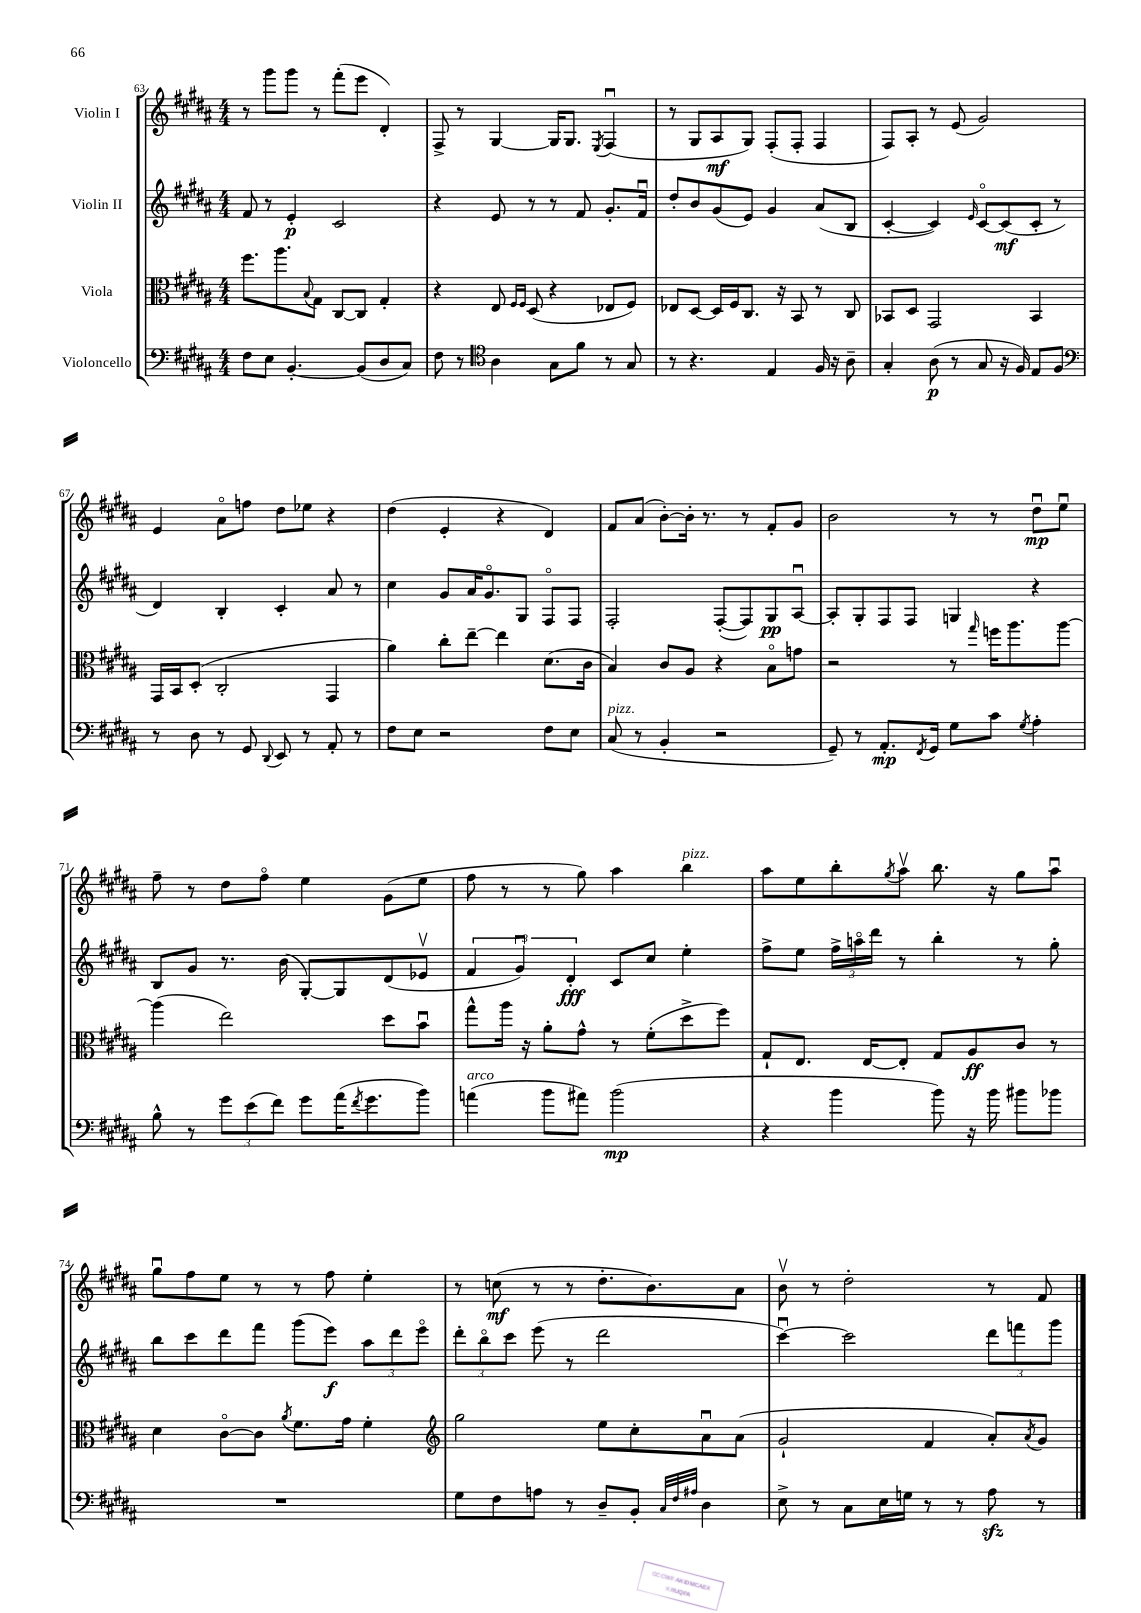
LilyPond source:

<<
\new StaffGroup <<
\new Staff = "s0" \with { instrumentName = "Violin I" } {
    \clef treble \key b \major \numericTimeSignature \time 4/4
    r8 gis'''8 gis'''8 r8 fis'''8-.( e'''8 dis'4-.) |
    fis8-> r8 gis4~ gis16 gis8. \acciaccatura { e8 } fis4\downbow( |
    r8 gis8 ais8\mf gis8) fis8-.( fis8-. fis4 |
    fis8) ais8-. r8 e'8( gis'2) |
    e'4 ais'8\flageolet f''8 dis''8 ees''8 r4 |
    dis''4( e'4-. r4 dis'4) |
    fis'8 ais'8( b'8~-.) b'16-. r8. r8 fis'8-. gis'8 |
    b'2 r8 r8 dis''8\downbow\mp e''8\downbow |
    fis''8-- r8 dis''8 fis''8\flageolet e''4 gis'8( e''8 |
    fis''8 r8 r8 gis''8) ais''4 b''4^\markup { \italic "pizz." } |
    ais''8 e''8 b''8-. \acciaccatura { gis''8 } ais''8\upbow b''8. r16 gis''8 ais''8\downbow |
    gis''8\downbow fis''8 e''8 r8 r8 fis''8 e''4-. |
    r8 c''8\mf( r8 r8 dis''8.-. b'8.) ais'8 |
    b'8\upbow r8 dis''2-. r8 fis'8 \bar "|." |
}
\new Staff = "s1" \with { instrumentName = "Violin II" } {
    \clef treble \key b \major \numericTimeSignature \time 4/4
    fis'8 r8 e'4-.\p cis'2 |
    r4 e'8 r8 r8 fis'8 gis'8.-. fis'16\downbow |
    dis''8-. b'8 gis'8( e'8) gis'4 ais'8( b8 |
    cis'4~-. cis'4) \grace { e'16 } cis'8~\flageolet cis'8\mf( cis'8-. r8 |
    dis'4) b4-. cis'4-. ais'8 r8 |
    cis''4 gis'8 ais'16 gis'8.\flageolet gis8 fis8\flageolet fis8 |
    fis2-. fis8~-.( fis8) gis8\pp ais8~\downbow |
    ais8-. gis8-. fis8 fis8 g4 r4 |
    b8 gis'8 r8. b'16( gis8~-.) gis8 dis'8( ees'8\upbow |
    \tuplet 3/2 { fis'4 gis'4\downbow) dis'4-.\fff } cis'8 cis''8 e''4-. |
    fis''8-> e''8 \tuplet 3/2 { fis''16-> a''16\flageolet dis'''16 } r8 b''4-. r8 gis''8-. |
    b''8 cis'''8 dis'''8 fis'''8 gis'''8( e'''8\f) \tuplet 3/2 { ais''8 dis'''8 e'''8\flageolet } |
    \tuplet 3/2 { dis'''8-. b''8\flageolet cis'''8 } e'''8( r8 dis'''2 |
    cis'''4~\downbow) cis'''2 \tuplet 3/2 { dis'''8 f'''8 gis'''8 } \bar "|." |
}
\new Staff = "s2" \with { instrumentName = "Viola" } {
    \clef alto \key b \major \numericTimeSignature \time 4/4
    fis''8. ais''8. \appoggiatura { b8 } gis8 cis8~ cis8 gis4-. |
    r4 e8 \grace { fis16 fis16 } dis8( r4 ees8 fis8) |
    ees8 dis8~ dis16 fis16 cis8. r16 b,8 r8 cis8 |
    bes,8 dis8 gis,2 bes,4 |
    gis,16 b,16 dis8-.( cis2-. gis,4 |
    ais'4) cis''8-. e''8~-- e''4 dis'8.( cis'16 |
    b4) cis'8 ais8 r4 b8\flageolet g'8 |
    r2 r8 \grace { gis''16 } f''16 ais''8. ais''8~ |
    ais''4( e''2) dis''8 b'8\downbow |
    gis''8-^ ais''16 r16 ais'8-. gis'8-^ r8 fis'8-.( dis''8-> fis''8) |
    gis8-! e8. e16~ e8-. gis8 ais8\ff cis'8 r8 |
    dis'4 cis'8~\flageolet cis'8 \acciaccatura { ais'8 } fis'8. gis'16 fis'4-. |
    \clef treble gis''2 e''8 cis''8-. ais'8\downbow ais'8( |
    gis'2-! fis'4 ais'8-.) \acciaccatura { ais'8 } gis'8 \bar "|." |
}
\new Staff = "s3" \with { instrumentName = "Violoncello" } {
    \clef bass \key b \major \numericTimeSignature \time 4/4
    fis8 e8 b,4.~-. b,8( dis8 cis8) |
    fis8 r8 \clef tenor ais4 gis8 fis'8 r8 gis8 |
    r8 r4. e4 fis16 r16 ais8-- |
    gis4-. ais8\p( r8 gis8 r16 fis16) e8 fis8 |
    \clef bass r8 dis8 r8 gis,8 \appoggiatura { dis,8 } e,8 r8 ais,8-. r8 |
    fis8 e8 r2 fis8 e8 |
    cis8^\markup { \italic "pizz." }( r8 b,4-. r2 |
    gis,8--) r8 ais,8.-.\mp \acciaccatura { fis,8 } gis,16 gis8 cis'8 \acciaccatura { gis8 } ais4-. |
    b8-^ r8 \tuplet 3/2 { gis'8 e'8( fis'8) } gis'8 ais'16( \acciaccatura { fis'8 } gis'8. b'8) |
    a'4^\markup { \italic "arco" }( b'8 ais'8) b'2\mp( |
    r4 b'4 b'8) r16 b'16 bis'8 bes'8 |
    R1 |
    gis8 fis8 a8 r8 dis8-- b,8-. \grace { cis32 fis32 ais32 } dis4 |
    e8-> r8 cis8 e16 g16 r8 r8 ais8\sfz r8 \bar "|." |
}
>>
>>
\layout { \context { \Score currentBarNumber = #63 } }
